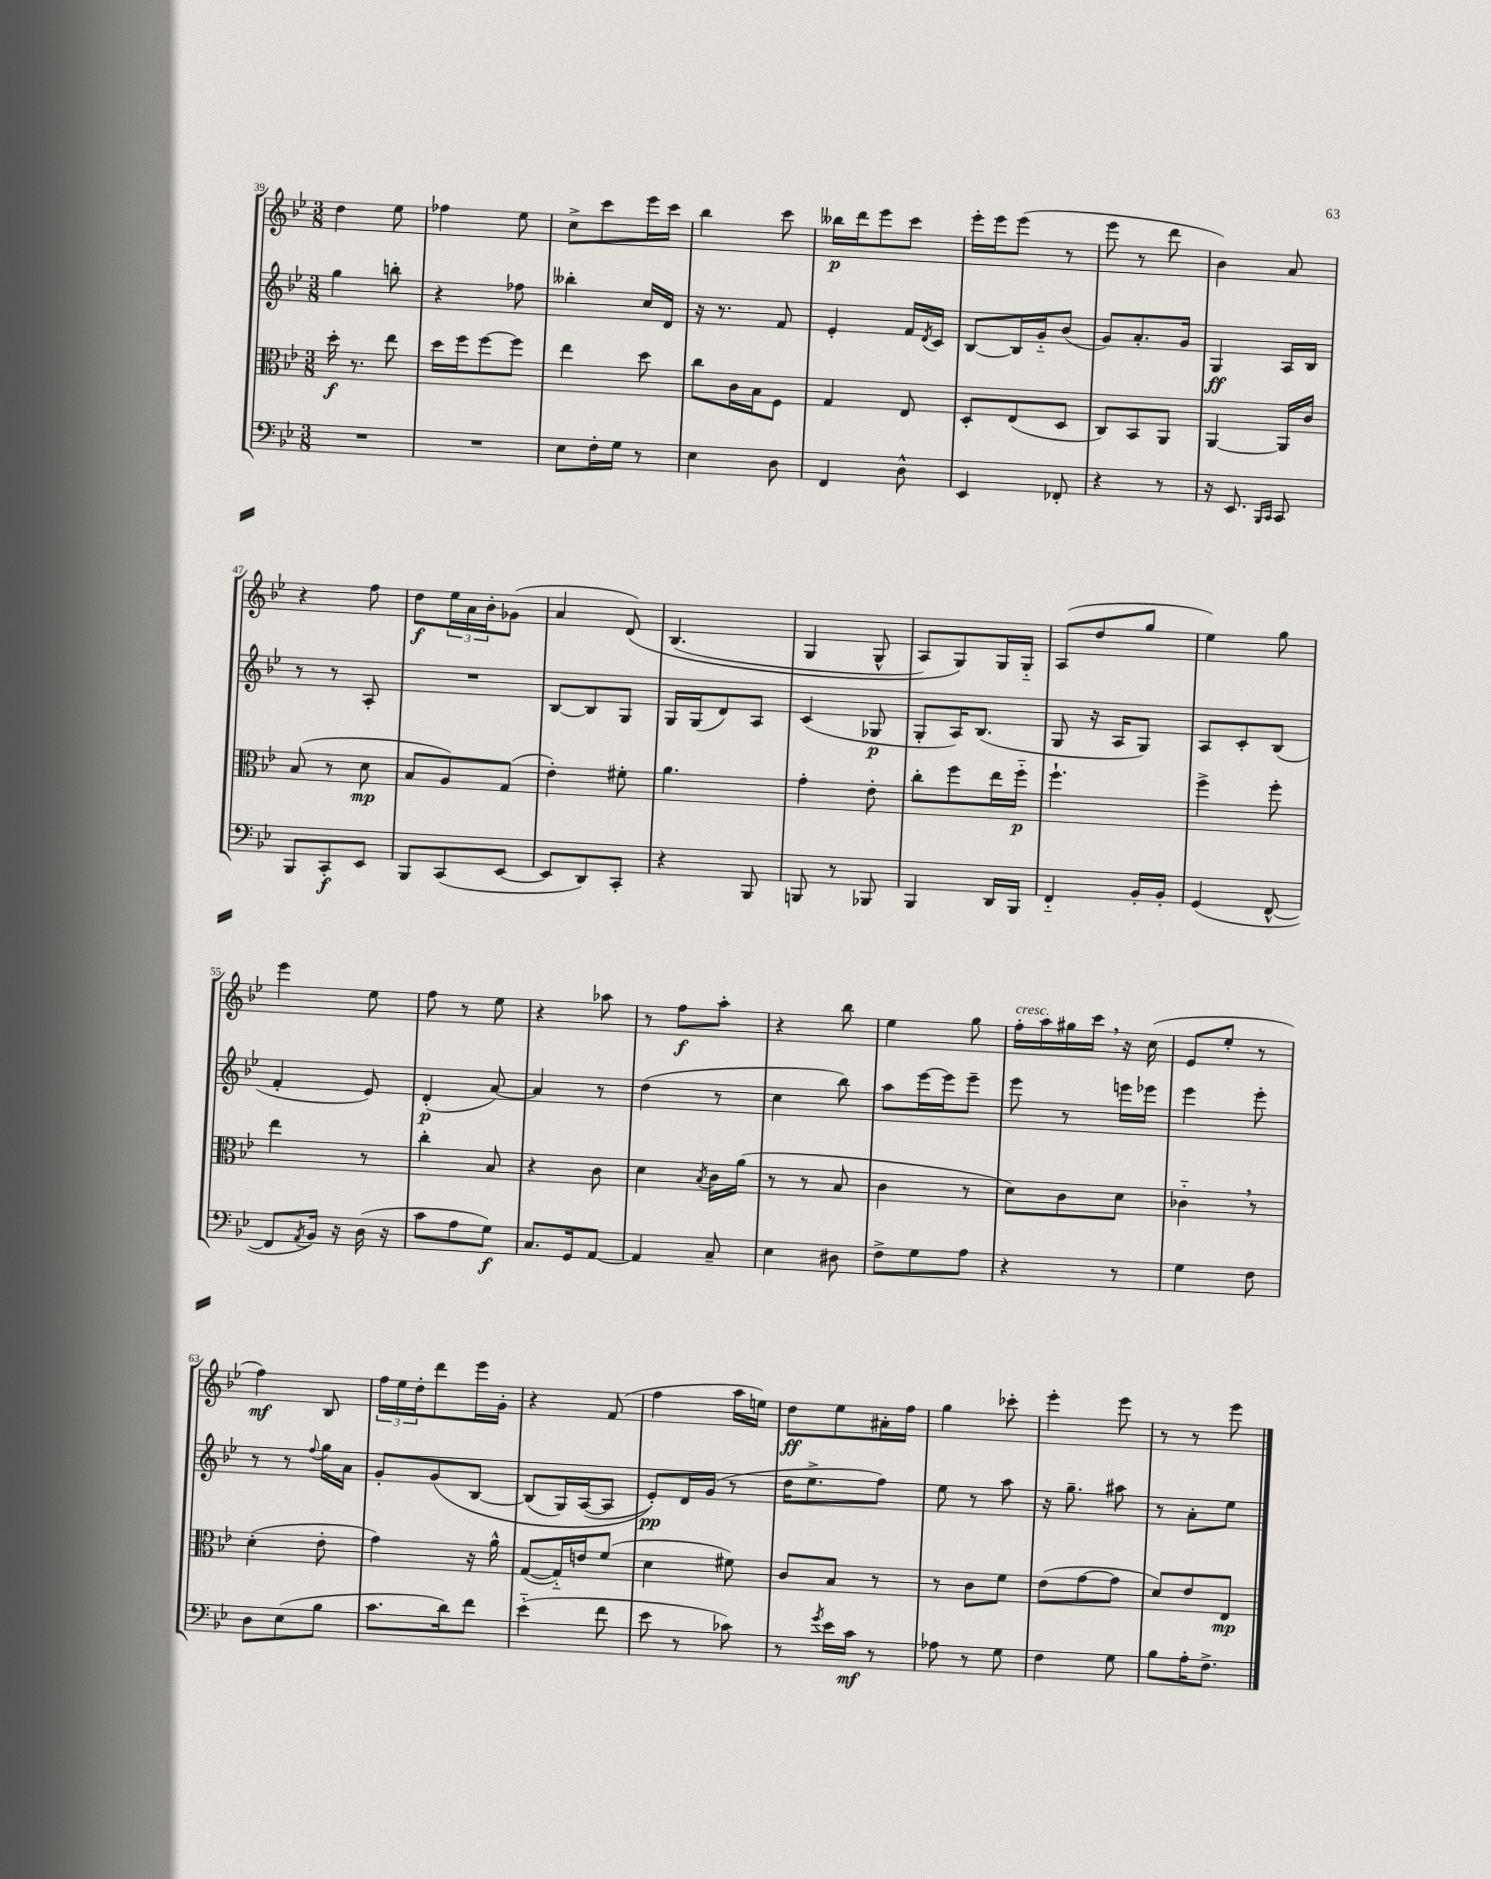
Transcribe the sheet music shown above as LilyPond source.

<<
\new StaffGroup <<
\new Staff = "s0" {
    \clef treble \key bes \major \numericTimeSignature \time 3/8
    d''4 ees''8 |
    fes''4 ees''8 |
    c''8-> c'''8 ees'''16 c'''16 |
    bes''4 c'''8 |
    beses''16\p d'''16 ees'''8 c'''8 |
    ees'''16-. ees'''16 ees'''8( r8 |
    ees'''8 r8 d'''8 |
    bes'4) a'8 |
    r4 f''8 |
    d''8\f \tuplet 3/2 { ees''16 a'16 bes'16-. } ges'8( |
    a'4 d'8)\( |
    bes4.( |
    g4 g8-^ |
    a8) g8\) g16 g16-_ |
    a8( d''8 g''8 |
    ees''4) g''8 |
    ees'''4 ees''8 |
    f''8 r8 ees''8 |
    r4 aes''8 |
    r8 f''8\f a''8-. |
    r4 bes''8 |
    ees''4 g''8 |
    f''16-.^\markup { \italic "cresc." } a''16 gis''16 c'''16 \breathe r16 c''16( |
    ees'8 ees''8-. r8 |
    f''4\mf) bes8 |
    \tuplet 3/2 { f''16 ees''16 d''16-. } d'''8 ees'''16 g'16-. |
    r4 f'8( |
    f''4 a''16 e''16) |
    d''8\ff ees''8 ais'16-. f''16 |
    g''4 ces'''8-. |
    ees'''4-. ees'''8 |
    r8 r8 ees'''8 \bar "|." |
}
\new Staff = "s1" {
    \clef treble \key bes \major \numericTimeSignature \time 3/8
    g''4 b''8-. |
    r4 fes''8 |
    beses''4-. c''16 d'16 |
    r16 r8. f'8 |
    ees'4-. f'16 \acciaccatura { d'8 } c'16 |
    bes8~ bes16 g'16-_ bes'8( |
    g'8) a'8.-. g'16 |
    g4\ff a16 bes16 |
    r8 r8 a8-. |
    R4. |
    bes8~ bes8 g8 |
    g16 g16( d'8) a8 |
    c'4( ges8\p |
    g8-. a16) bes8.( |
    g8 r16 a16 g8) |
    a8 c'8-. bes8( |
    f'4-. ees'8) |
    d'4-.\p( a'8~) |
    a'4 r8 |
    d''4( r8 |
    c''4 bes''8) |
    a''8 ees'''16~ ees'''16 ees'''8-- |
    ees'''8 r8 e'''16 ees'''16 |
    ees'''4 ees'''8-. |
    r8 r8 \appoggiatura { f''8 } g''16 a'16 |
    g'8-. g'8\( bes8~ |
    bes8( g16) a16~( a8 |
    ees'8-.\pp)\) d'16 g'16( r8 |
    d''16 ees''8.-> f''8) |
    ees''8 r8 a''8 |
    r16 g''8.-- ais''8 |
    r8 a'8-. ees''8 \bar "|." |
}
\new Staff = "s2" {
    \clef alto \key bes \major \numericTimeSignature \time 3/8
    d''16-.\f r8. ees''8 |
    d''16 f''16 f''8~ f''8 |
    ees''4 d''8 |
    c''8 c'16 bes16 f8 |
    g4 ees8 |
    d8-. ees8( d8 |
    c8) bes,8 a,8 |
    a,4~ a,16 c'16 |
    bes8( r8 d'8\mp |
    bes8 a8) g8( |
    ees'4-.) fis'8-. |
    a'4. |
    g'4-. ees'8-. |
    c''8-. f''8 ees''16 f''16-_\p |
    f''4.-! |
    f''4-> f''8-. |
    ees''4 r8 |
    c''4-. bes8 |
    r4 c'8 |
    d'4 \acciaccatura { bes8 } c'16 a'16( |
    r8 r8 bes8 |
    c'4 r8 |
    d'8) c'8 d'8 |
    ces'4-_ \breathe r8 |
    d'4-.( ees'8-. |
    g'4) r16 a'16-^ |
    g8~( g16-_) e'16 f'8( |
    d'4 fis'8) |
    c'8 bes8 r8 |
    r8 c'8 f'8 |
    ees'8( g'8~ g'8 |
    d'8) ees'8 ees8\mp \bar "|." |
}
\new Staff = "s3" {
    \clef bass \key bes \major \numericTimeSignature \time 3/8
    R4. |
    R4. |
    ees8 f16-. g16 r8 |
    ees4 d8 |
    f,4 d8-^ |
    ees,4 fes,8-. |
    r4 r8 |
    r16 ees,8. \grace { bes,,16 c,16 } c,8 |
    bes,,8 c,8-.\f ees,8 |
    bes,,8 c,8( ees,8~ |
    ees,8 d,8) c,8-. |
    r4 bes,,8 |
    b,,8 r8 bes,,8 |
    bes,,4 d,16 bes,,16 |
    f,4-_ bes,16-. bes,16-. |
    g,4( f,8~-^ |
    f,8 \acciaccatura { a,8 } bes,16) r16 d16( r16 |
    c'8 a8 g8\f) |
    c8. g,16 a,8~ |
    a,4 c8-- |
    ees4 dis8 |
    f8-> g8 a8 |
    r4 r8 |
    g4 f8 |
    d8 ees8( bes8 |
    c'8. d'16) f'8 |
    ees'4-_( f'8 |
    ees'8 r8 ces'8) |
    r8 \acciaccatura { g'8 } ees'16 c'16\mf r8 |
    aes8 r8 g8 |
    f4 g8 |
    bes8 a16-. f8.-> \bar "|." |
}
>>
>>
\layout { \context { \Score currentBarNumber = #39 } }
